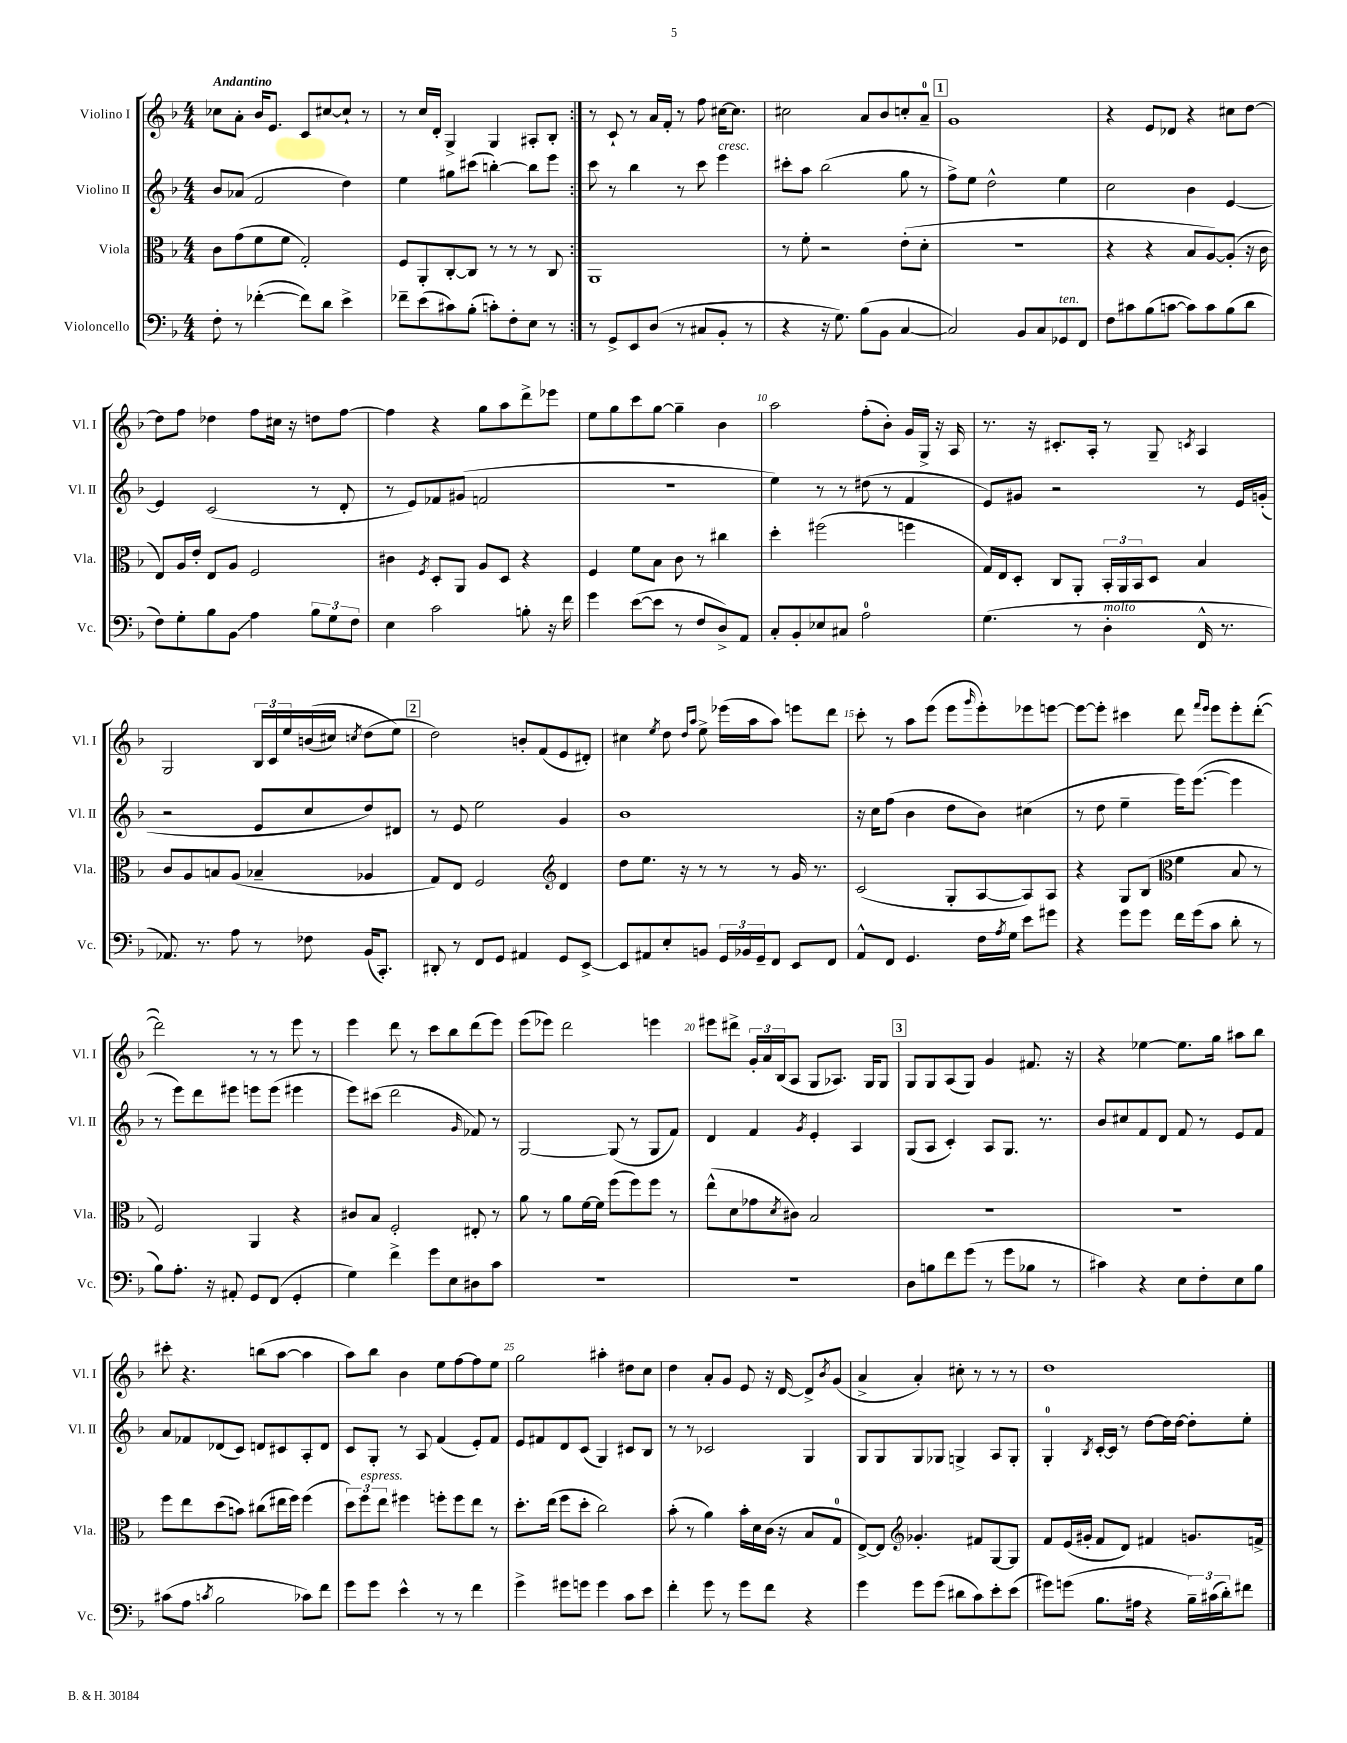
<<
\new StaffGroup <<
\new Staff = "s0" \with { instrumentName = "Violino I" shortInstrumentName = "Vl. I" } {
    \clef treble \key f \major \numericTimeSignature \time 4/4 \tempo "Andantino"
    \repeat volta 2 { ces''8 a'8-. bes'16 e'8. c'8 cis''8~ cis''8-! r8 |
    r8 c''16 d'16-. g4-> g4 ais8-. bes8-. | }
    r8 c'8-! r8 a'16 f'16-. r8 f''8 cis''16~ cis''8. |
    cis''2 a'8 bes'8 c''8-. a'8-0-- |
    \mark \markup { \box "1" } g'1 |
    r4 e'8 des'8 r4 cis''8 d''8~ |
    d''8 f''8 des''4 f''8 cis''16 r16 d''8 f''8~ |
    f''4 r4 g''8 a''8 d'''8-> ees'''8 |
    e''8 g''8 c'''8 g''8~ g''4-- bes'4 |
    a''2 f''8-.( bes'8-.) g'16 g16-> r16 a16 |
    r8. r16 cis'8.-. a16-. r8 g8-- \acciaccatura { c'8 } a4 |
    g2 \tuplet 3/2 { bes16 c'16 e''16 } b'16(\( cis''16) \acciaccatura { c''8 } d''8( e''8\) |
    \mark \markup { \box "2" } d''2) b'8-. f'8( e'8 dis'8-.) |
    cis''4 \acciaccatura { e''8 } d''8 \grace { d''16 a''16 } e''8-> ees'''16( a''16 a''8) e'''8 d'''8 |
    c'''8-. r8 a''8 e'''8( e'''8 \grace { g'''16 } e'''8-.) ees'''8 e'''8~ |
    e'''8~ e'''8-. cis'''4 d'''8 \grace { f'''16 e'''16 } e'''8 e'''8-. d'''8~-.( |
    d'''2) r8 r8 e'''8 r8 |
    e'''4 d'''8 r8 c'''8 bes''8 d'''8( e'''8) |
    e'''8( ees'''8) d'''2 e'''4 |
    eis'''8 dis'''8-> \tuplet 3/2 { g'16-. a'16 bes16( } a8 g8 aes8.) g16 g8 |
    \mark \markup { \box "3" } g8 g8 a8( g8) g'4 fis'8. r16 |
    r4 ees''4~ ees''8. g''16 ais''8 bes''8 |
    cis'''8-. r4. b''8( a''8~ a''4 |
    a''8) bes''8 bes'4 e''8 f''8~ f''8 e''8 |
    g''2 ais''4-. dis''8 c''8 |
    d''4 a'8-. g'8 e'8 r16 d'16~ d'8-> \acciaccatura { bes'8 } g'8( |
    a'4-> a'4-.) cis''8-. r8 r8 r8 |
    d''1 \bar "|." |
}
\new Staff = "s1" \with { instrumentName = "Violino II" shortInstrumentName = "Vl. II" } {
    \clef treble \key f \major \numericTimeSignature \time 4/4
    \repeat volta 2 { bes'8 aes'8( f'2 d''4) |
    e''4 gis''8 cis'''8( b''4~-.) b''8 e'''8 | }
    c'''8 r8 bes''4 r8 c'''8 e'''4^\markup { \italic "cresc." } |
    cis'''8-. a''8 bes''2( g''8 r8 |
    \mark \markup { \box "1" } f''8->) e''8 d''2-^ e''4 |
    c''2 bes'4 e'4~ |
    e'4 c'2( r8 d'8-. |
    r8 e'8) fes'8 gis'8( f'2 |
    R1 |
    e''4) r8 r8 dis''8( r8 f'4 |
    e'8) gis'8 r2 r8 e'16 g'16-.( |
    r2 e'8 c''8 d''8) dis'8 |
    \mark \markup { \box "2" } r8 e'8 e''2 g'4 |
    bes'1 |
    r16 c''16 f''8( bes'4 d''8 bes'8) cis''4( |
    r8 d''8 e''4-- e'''16) e'''8.~( e'''4 |
    r8 e'''8) d'''8 eis'''8 e'''8 e'''8( eis'''4 |
    e'''8) cis'''8( d'''2 \grace { g'16 } fes'8) r8 |
    g2~ g8( r8 g8 f'8) |
    d'4 f'4 \acciaccatura { g'8 } e'4-. a4 |
    \mark \markup { \box "3" } g8( a8 c'4-.) a8 g8. r8. |
    bes'8 cis''8 f'8 d'8 f'8 r8 e'8 f'8 |
    a'8 fes'8 des'8( c'8) d'8 cis'8 a8-. d'8 |
    c'8 g8-. r8 a8 f'4( e'8-.) f'8 |
    e'8 fis'8 d'8 c'8( g4) cis'8 bes8 |
    r8 r8 ces'2 g4 |
    g8 g8 g8 ges8 g4-> a8 g8-. |
    g4-0-. \acciaccatura { bes8 } c'16~-. c'16 r8 d''8~ d''16 d''16~ d''8-. e''8-. \bar "|." |
}
\new Staff = "s2" \with { instrumentName = "Viola" shortInstrumentName = "Vla." } {
    \clef alto \key f \major \numericTimeSignature \time 4/4
    \repeat volta 2 { c'8 g'8( f'8 f'8 g2-.) |
    f8 a,8-. c8~-. c8 r8 r8 r8 c8 | }
    a,1 |
    r8 f'8-. r2 e'8-.( d'8-. |
    \mark \markup { \box "1" } R1 |
    r4 r4 bes8 a8~) a8-.( r16 c'16 |
    e8) a16 e'16-. e8 a8 f2 |
    cis'4 \acciaccatura { f8 } d8-. a,8 a8 d8 r4 |
    f4 f'8 bes8 c'8 r8 cis''4 |
    d''4-. fis''2( f''4 |
    g16) e16 d8-. c8 a,8-. \tuplet 3/2 { bes,16-. a,16 bes,16 } d8 bes4 |
    c'8 a8 b8 a8( bes4-- aes4 |
    \mark \markup { \box "2" } g8) e8 f2 \clef treble d'4 |
    d''8 e''8. r16 r8 r8 r8 g'16 r8. |
    c'2( g8-. a8~ a8) a8 |
    r4 g8 bes8( \clef alto f'4 bes8 r8 |
    f2) a,4 r4 |
    cis'8 bes8 f2-. eis8-. r8 |
    a'8 r8 a'8 f'16~ f'16 f''8( f''8) f''8 r8 |
    e''8-^( d'8 ges'8 \acciaccatura { d'8 } cis'8) bes2 |
    \mark \markup { \box "3" } R1 |
    R1 |
    f''8 e''8 d''8( b'8) cis''8( eis''16 f''16) f''4( |
    \tuplet 3/2 { d''8) f''8^\markup { \italic "espress." } e''8 } fis''4 f''8-. f''8 e''8 r8 |
    d''8.-. e''16( f''8 d''8-. c''2) |
    bes'8-.( r8 a'4) bes'16-. d'16 c'16( r16 bes8 g8-0 |
    e8~->) e8 \clef treble ges'4.-. fis'8 g8~ g8 |
    f'8 e'16( gis'16-. f'8 d'8) fis'4 g'8. f'16-> \bar "|." |
}
\new Staff = "s3" \with { instrumentName = "Violoncello" shortInstrumentName = "Vc." } {
    \clef bass \key f \major \numericTimeSignature \time 4/4
    \repeat volta 2 { f8-. r8 fes'4~-.( fes'8) d'8 e'4-> |
    fes'8-- e'8( cis'8) bes8-.( c'8-.) f8-. e8 r8 | }
    r8 g,8-> e,8 d8( r8 cis8 bes,8-. r8 |
    r4 r16 g8.) bes8( bes,8 c4~ |
    \mark \markup { \box "1" } c2) bes,8 c8 ges,8^\markup { \italic "ten." } f,8 |
    f8 cis'8 bes8( c'8~ c'8) c'8 bes8( d'8 |
    f8) g8-. bes8 bes,8\glissando a4 \tuplet 3/2 { bes8 g8 f8 } |
    e4 c'2 b8-. r16 f'16 |
    g'4 e'8~( e'8 r8 f8 d8->) a,8 |
    c8-. bes,8-. ees8 cis8 a2-0 |
    g4.( r8 d4-.^\markup { \italic "molto" } f,16-^ r8. |
    aes,8.) r8. a8 r8 fes8 bes,16( c,8.-.) |
    \mark \markup { \box "2" } dis,8-. r8 f,8 g,8 ais,4 g,8 e,8~-> |
    e,8 ais,8 e8-. b,8 \tuplet 3/2 { g,16 bes,16 g,16-- } f,8 e,8 f,8 |
    a,8-^ f,8 g,4. f16 \acciaccatura { a8 } g16 e'8 gis'8 |
    r4 g'8 g'8 f'16 g'16( c'8 d'8-. r8 |
    bes8) a8.-. r16 ais,8-. g,8 f,8( g,4-. |
    g4) f'4-> g'8 e8 dis8 c'8 |
    R1 |
    R1 |
    \mark \markup { \box "3" } d8 b8 f'8 g'8( r8 g'8 bes8 r8 |
    cis'4) r4 e8 f8-. e8 bes8 |
    cis'8( a8 \acciaccatura { c'8 } bes2 ces'8) f'8 |
    g'8 g'8 e'4-^ r8 r8 f'4 |
    g'4-> gis'8 g'8 g'4 c'8 e'8 |
    f'4-. g'8 r8 g'8 f'8 r4 |
    g'4 g'8 g'8( dis'8 c'8) e'8-. e'8( |
    gis'8) g'8( bes8. ais16 r4 \tuplet 3/2 { bes16--) cis'16( d'16-.) } fis'8 \bar "|." |
}
>>
>>
\layout { \context { \Score \override BarNumber.break-visibility = ##(#f #t #t) barNumberVisibility = #(every-nth-bar-number-visible 5) } }
